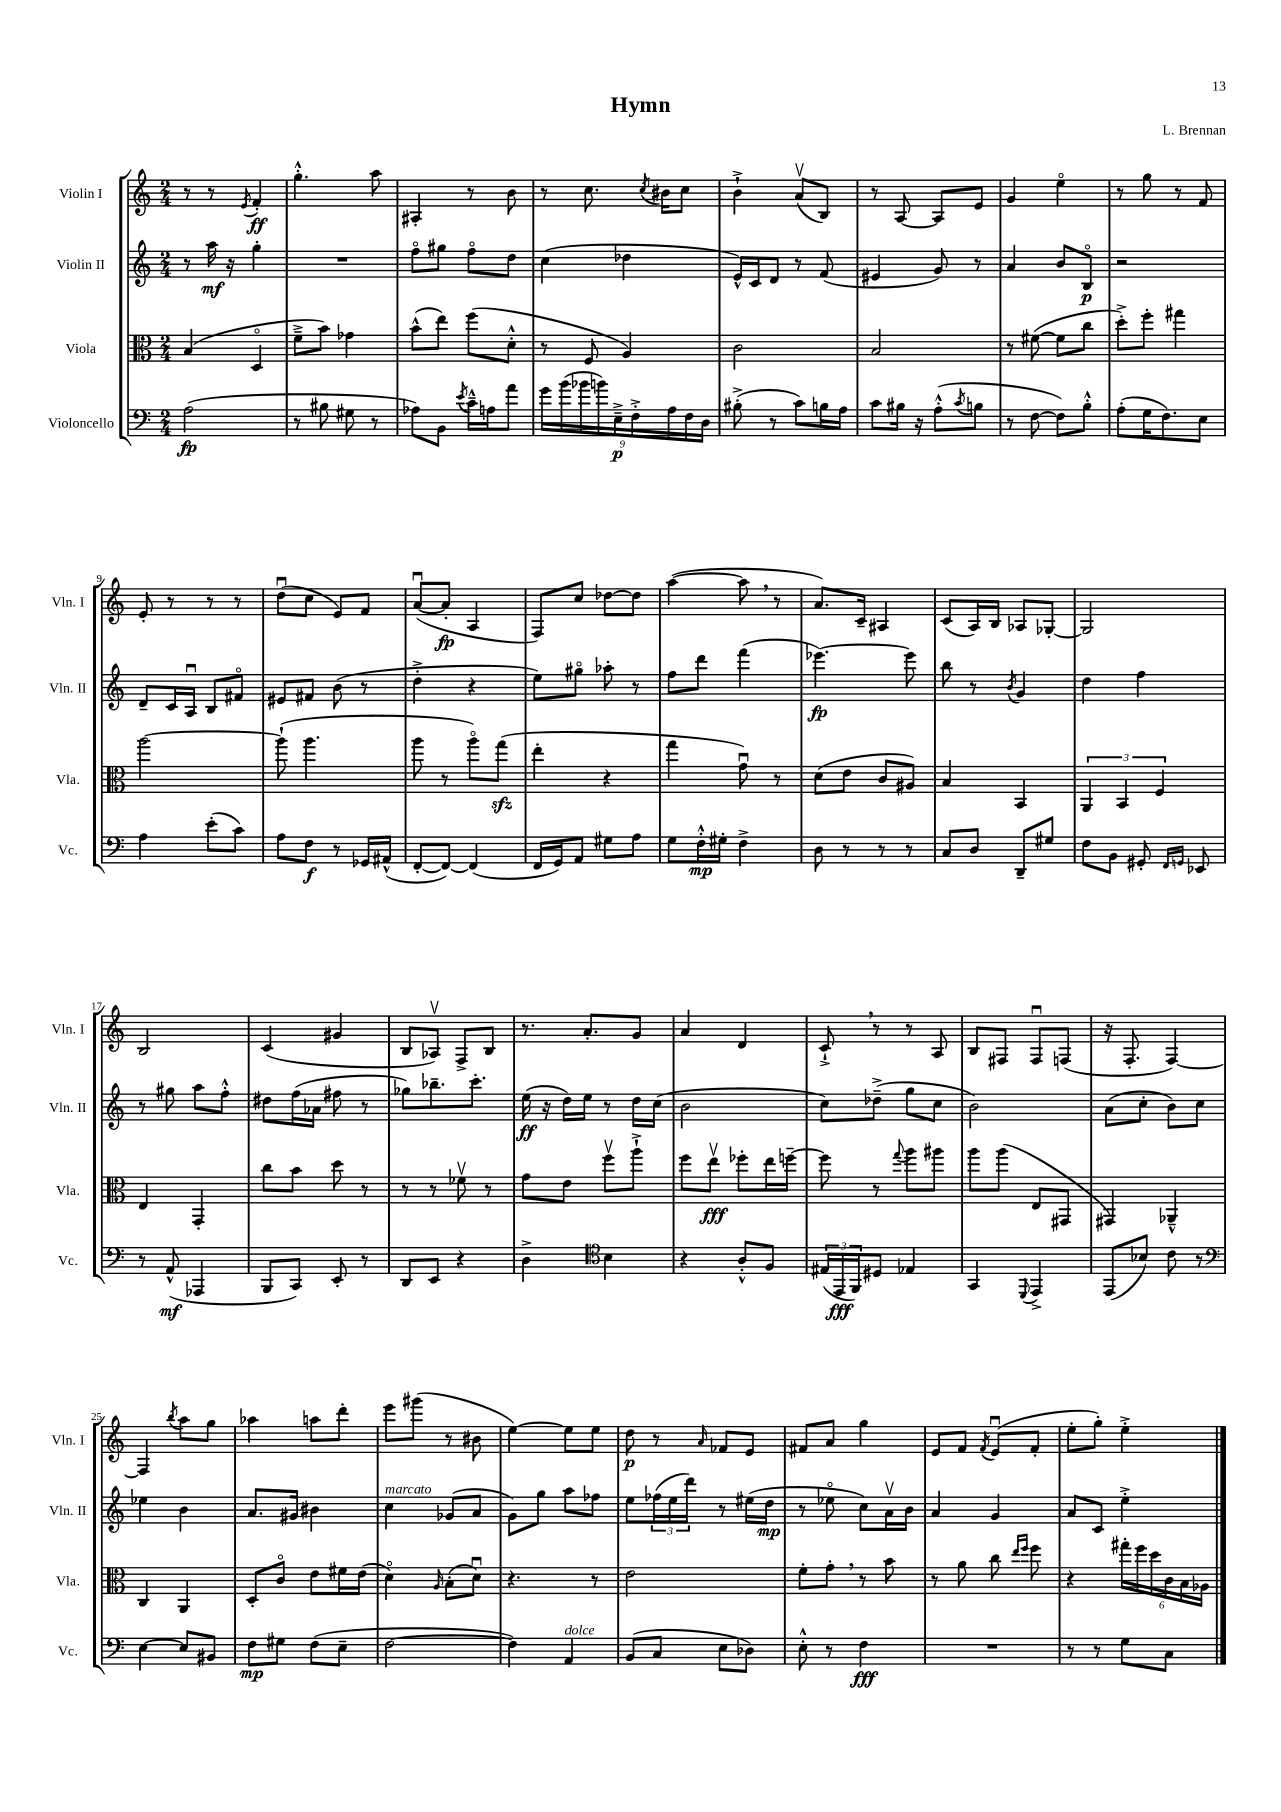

**kern	**dynam	**kern	**dynam	**kern	**dynam	**kern	**dynam
*part4	*part4	*part3	*part3	*part2	*part2	*part1	*part1
*staff4	*staff4	*staff3	*staff3	*staff2	*staff2	*staff1	*staff1
*I"Violoncello	*	*I"Viola	*	*I"Violin II	*	*I"Violin I	*
*I'Vc.	*	*I'Vla.	*	*I'Vln. II	*	*I'Vln. I	*
*clefF4	*	*clefC3	*	*clefG2	*	*clefG2	*
*k[]	*	*k[]	*	*k[]	*	*k[]	*
*M2/4	*	*M2/4	*	*M2/4	*	*M2/4	*
=1	=1	=1	=1	=1	=1	=1	=1
(2A\	fp	(4B/	.	8r	.	8r	.
.	.	.	.	16aa\	mf	8r	.
.	.	.	.	16r	.	.	.
.	.	.	.	.	.	8qe/	.
.	.	4D/	.	4gg'\	.	4f'/	ff
=2	=2	=2	=2	=2	=2	=2	=2
8r	.	8f~^\L	.	2r	.	4.gg'^^\	.
8B#X\	.	8b\J)	.	.	.	.	.
8G#X\	.	4g-X\	.	.	.	.	.
8r	.	.	.	.	.	8aa\	.
=3	=3	=3	=3	=3	=3	=3	=3
8A-X\L)	.	(8b^^\L	.	8ff\L	.	4A#X'/	.
8BB\J	.	8ee\J)	.	8gg#X\J	.	.	.
8qe/	.	.	.	.	.	.	.
16c~^^\LL	.	(8ff\L	.	8ff\L	.	8r	.
16An\J	.	.	.	.	.	.	.
8a\J	.	8d'^^\J	.	8dd\J	.	8b\	.
=4	=4	=4	=4	=4	=4	=4	=4
18g\LL	.	8r	.	(4cc\	.	8r	.
(18b\	.	.	.	.	.	.	.
18b-X\	.	.	.	.	.	.	.
.	.	8F/	.	.	.	8.cc\	.
18bn\)	.	.	.	.	.	.	.
18E~^\	p	.	.	.	.	.	.
.	.	4A/)	.	4dd-X\	.	.	.
18F'^\	.	.	.	.	.	.	.
.	.	.	.	.	.	8qcc/	.
.	.	.	.	.	.	16b#X\KL	.
18A\	.	.	.	.	.	.	.
.	.	.	.	.	.	8cc\J	.
18F\	.	.	.	.	.	.	.
18D\JJ	.	.	.	.	.	.	.
=5	=5	=5	=5	=5	=5	=5	=5
(8B#X'^\	.	2c\	.	16e^^/LL)	.	4b`^\	.
.	.	.	.	16c/J	.	.	.
8r	.	.	.	8d/J	.	.	.
8c\L)	.	.	.	8r	.	(8av/L	.
16Bn\L	.	.	.	(8f/	.	8B/J)	.
16A\JJ	.	.	.	.	.	.	.
=6	=6	=6	=6	=6	=6	=6	=6
8c\L	.	2B/	.	4e#X/	.	8r	.
16B#X\Jk	.	.	.	.	.	[8A/	.
16r	.	.	.	.	.	.	.
(8A'^^\L	.	.	.	8g/)	.	8A/L]	.
8qc/	.	.	.	.	.	.	.
8Bn\J	.	.	.	8r	.	8e/J	.
=7	=7	=7	=7	=7	=7	=7	=7
8r	.	8r	.	4a/	.	4g/	.
[8F\	.	([8f#X\	.	.	.	.	.
8F\L])	.	8f#\L]	.	8b/L	.	4ee\	.
8B'^^\J	.	8cc\J	.	8B/J	p	.	.
=8	=8	=8	=8	=8	=8	=8	=8
(8A'\L	.	8dd'^\L)	.	2r	.	8r	.
16G\K	.	8ff'\J	.	.	.	8gg\	.
8.F\)	.	.	.	.	.	.	.
.	.	4gg#X\	.	.	.	8r	.
8E\J	.	.	.	.	.	8f/	.
!!LO:LB:g=z
=9	=9	=9	=9	=9	=9	=9	=9
4A\	.	[2aa\	.	8d~/L	.	8e'/	.
.	.	.	.	16c/L	.	8r	.
.	.	.	.	16Au/JJ	.	.	.
(8e'\L	.	.	.	8B/L	.	8r	.
8c\J)	.	.	.	8f#X/J	.	8r	.
=10	=10	=10	=10	=10	=10	=10	=10
8A\L	.	(8aa`\]	.	8e#X/L	.	(8ddu\L	.
8F\J	f	4.aa\	.	8f#X/J	.	8cc\J	.
8r	.	.	.	(8b\	.	8e/L)	.
16GG-X/LL	.	.	.	8r	.	8f/J	.
(16AA#X^^/JJ	.	.	.	.	.	.	.
=11	=11	=11	=11	=11	=11	=11	=11
[8FF'/L	.	8aa\	.	4dd'^\	.	([8au/L	.
8FF/J_)	.	8r	.	.	.	8a'/J]	fp
(4FF/]	.	8aa\L)	.	4r	.	4A/	.
.	.	(8ggzz\J	.	.	.	.	.
=12	=12	=12	=12	=12	=12	=12	=12
16FF/LL	.	4ee'\	.	8ee\L)	.	8F/L)	.
16GG/J)	.	.	.	.	.	.	.
8AA/J	.	.	.	8gg#X\J	.	8cc/J	.
8G#X\L	.	4r	.	8aa-X'\	.	[8dd-X\L	.
8A\J	.	.	.	8r	.	8dd-\J]	.
=13	=13	=13	=13	=13	=13	=13	=13
8G\L	.	4gg\	.	8ff\L	.	([4aa\	.
16F'^^\L	mp	.	.	8ddd\J	.	.	.
16G#X'\JJ	.	.	.	.	.	.	.
4F^\	.	8gu\)	.	(4fff\	.	8aa,\]	.
.	.	8r	.	.	.	8r	.
=14	=14	=14	=14	=14	=14	=14	=14
8D\	.	(8d\L	.	[4.eee-X\)	fp	8.a/L)	.
8r	.	8e\J	.	.	.	.	.
.	.	.	.	.	.	16c~/Jk	.
8r	.	8c/L	.	.	.	4A#X/	.
8r	.	8A#X/J)	.	8eee-\]	.	.	.
=15	=15	=15	=15	=15	=15	=15	=15
8C/L	.	4B/	.	8bb\	.	(8c/L	.
8D/J	.	.	.	8r	.	16A/L)	.
.	.	.	.	.	.	16B/JJ	.
.	.	.	.	8qb/	.	.	.
8DD~/L	.	4BB/	.	4g/	.	8A-X/L	.
8G#X/J	.	.	.	.	.	[8G-X'/J	.
=16	=16	=16	=16	=16	=16	=16	=16
8F\L	.	6AA/	.	4dd\	.	2G-/]	.
8BB\J	.	.	.	.	.	.	.
.	.	6BB/	.	.	.	.	.
8GG#X'/	.	.	.	4ff\	.	.	.
.	.	6F/	.	.	.	.	.
16qqFF/LL	.	.	.	.	.	.	.
16qqGGn/JJ	.	.	.	.	.	.	.
8EE-X/	.	.	.	.	.	.	.
!!LO:LB:g=z
=17	=17	=17	=17	=17	=17	=17	=17
8r	.	4E/	.	8r	.	2B/	.
(8AA^^/	mf	.	.	8gg#X\	.	.	.
4AAA-X/	.	4GG'/	.	8aa\L	.	.	.
.	.	.	.	8ff'^^\J	.	.	.
=18	=18	=18	=18	=18	=18	=18	=18
8BBB/L	.	8cc\L	.	8dd#X\L	.	(4c/	.
8CC/J)	.	8b\J	.	(16ff\L	.	.	.
.	.	.	.	16a-X\JJ	.	.	.
8EE'/	.	8dd\	.	8ff#X\	.	4g#X/	.
8r	.	8r	.	8r	.	.	.
=19	=19	=19	=19	=19	=19	=19	=19
8DD/L	.	8r	.	8gg-X\L)	.	8B/L	.
8EE/J	.	8r	.	8.bb-X~\	.	8A-Xv/J)	.
4r	.	8f-Xv\	.	.	.	8F^/L	.
.	.	.	.	8.ccc'\J	.	.	.
.	.	8r	.	.	.	8B/J	.
=20	=20	=20	=20	=20	=20	=20	=20
4D^\	.	8g\L	.	(16ee\	ff	8.r	.
.	.	.	.	16r	.	.	.
.	.	8e\J	.	16dd\LL)	.	.	.
.	.	.	.	16ee\JJ	.	8.a'/L	.
*clefC4	*	*	*	*	*	*	*
4B\	.	8ffv\L	.	8r	.	.	.
.	.	8aa`^\J	.	16dd\LL	.	8g/J	.
.	.	.	.	(16cc\JJ	.	.	.
=21	=21	=21	=21	=21	=21	=21	=21
4r	.	8ff\L	.	2b\	.	4a/	.
.	.	8eev\J	fff	.	.	.	.
8A'^^/L	.	8ff-X'\L	.	.	.	4d/	.
8F/J	.	16ee\L	.	.	.	.	.
.	.	[16ffn~\JJ	.	.	.	.	.
=22	=22	=22	=22	=22	=22	=22	=22
(24E#X/LL	.	8ff\]	.	8cc\L)	.	8c`^,/	.
24EE/	fff	.	.	.	.	.	.
24FF/J)	.	.	.	.	.	.	.
8D#X/J	.	8r	.	(8dd-X~^\J	.	8r	.
.	.	8qqgg/	.	.	.	.	.
4E-X/	.	8aa\L	.	8gg\L	.	8r	.
.	.	8aa#X\J	.	8cc\J	.	8A/	.
=23	=23	=23	=23	=23	=23	=23	=23
4GG/	.	8aa\L	.	2b\)	.	8B/L	.
.	.	(8aa\J	.	.	.	8F#X/J	.
8qqDD/	.	.	.	.	.	.	.
4EE^/	.	8E/L	.	.	.	8F#u/L	.
.	.	8GG#X/J	.	.	.	(8Fn/J	.
=24	=24	=24	=24	=24	=24	=24	=24
(8EE/L	.	4GG#X/)	.	(8a\L	.	16r	.
.	.	.	.	.	.	8.F'/	.
8B-X/J)	.	.	.	8cc'\J	.	.	.
8c\	.	4AA-X~^^/	.	8b\L)	.	[4F/)	.
8r	.	.	.	8cc\J	.	.	.
!!LO:LB:g=z
=25	=25	=25	=25	=25	=25	=25	=25
*clefF4	*	*	*	*	*	*	*
[4E\	.	4C/	.	4ee-X\	.	4F/]	.
.	.	.	.	.	.	8qbb/	.
8E/L]	.	4AA/	.	4b\	.	8aa\L	.
8BB#X/J	.	.	.	.	.	8gg\J	.
=26	=26	=26	=26	=26	=26	=26	=26
8F\L	mp	8D'/L	.	8.a/L	.	4aa-X\	.
8G#X\J	.	8c/J	.	.	.	.	.
.	.	.	.	16g#X/Jk	.	.	.
(8F\L	.	8e\L	.	4b#X\	.	8aan\L	.
8E~\J	.	16f#X\L	.	.	.	8ddd'\J	.
.	.	(16e\JJ	.	.	.	.	.
=27	=27	=27	=27	=27	=27	=27	=27
!	!	!	!	!LO:TX:a:i:t=marcato	!	!	!
[2F\	.	4d\)	.	4cc\	.	8eee\L	.
.	.	.	.	.	.	(8ggg#X\J	.
.	.	16qqA/	.	.	.	.	.
.	.	(8B'\L	.	(8g-X/L	.	8r	.
.	.	8du\J)	.	8a/J	.	8b#X\	.
=28	=28	=28	=28	=28	=28	=28	=28
4F\])	.	4.r	.	8g\L)	.	[4ee\)	.
.	.	.	.	8gg\J	.	.	.
!LO:TX:a:i:t=dolce	!	!	!	!	!	!	!
4AA/	.	.	.	8aa\L	.	8ee\L]	.
.	.	8r	.	8ff-X\J	.	8ee\J	.
=29	=29	=29	=29	=29	=29	=29	=29
(8BB/L	.	2e\	.	8ee\L	.	8dd\	p
8C/J	.	.	.	(24ff-X\L	.	8r	.
.	.	.	.	24ee\	.	.	.
.	.	.	.	24ddd\JJ)	.	.	.
.	.	.	.	.	.	16qqa/	.
8E\L	.	.	.	8r	.	8f-X/L	.
8D-X\J)	.	.	.	(16ee#X\LL	.	8e/J	.
.	.	.	.	16dd\JJ	mp	.	.
=30	=30	=30	=30	=30	=30	=30	=30
8E'^^\	.	8f'\L	.	8r	.	8f#X/L	.
8r	.	8g',\J	.	8ee-X\	.	8a/J	.
4F\	fff	8r	.	8cc\L)	.	4gg\	.
.	.	8b\	.	16av\L	.	.	.
.	.	.	.	16b\JJ	.	.	.
=31	=31	=31	=31	=31	=31	=31	=31
2r	.	8r	.	4a/	.	8e/L	.
.	.	8a\	.	.	.	8f/J	.
.	.	.	.	.	.	8qf/	.
.	.	8cc\	.	4g/	.	(8eu/L	.
.	.	16qqee/LL	.	.	.	.	.
.	.	16qqff/JJ	.	.	.	.	.
.	.	8ff\	.	.	.	8f'/J	.
=32	=32	=32	=32	=32	=32	=32	=32
8r	.	4r	.	8a/L	.	8ee'\L	.
8r	.	.	.	8c/J	.	8gg'\J)	.
8G\L	.	24gg#X'\LL	.	4ee'^\	.	4ee'^\	.
.	.	24ff\	.	.	.	.	.
.	.	24dd\	.	.	.	.	.
8C\J	.	24c\	.	.	.	.	.
.	.	24B\	.	.	.	.	.
.	.	24A-X\JJ	.	.	.	.	.
==	==	==	==	==	==	==	==
*-	*-	*-	*-	*-	*-	*-	*-
